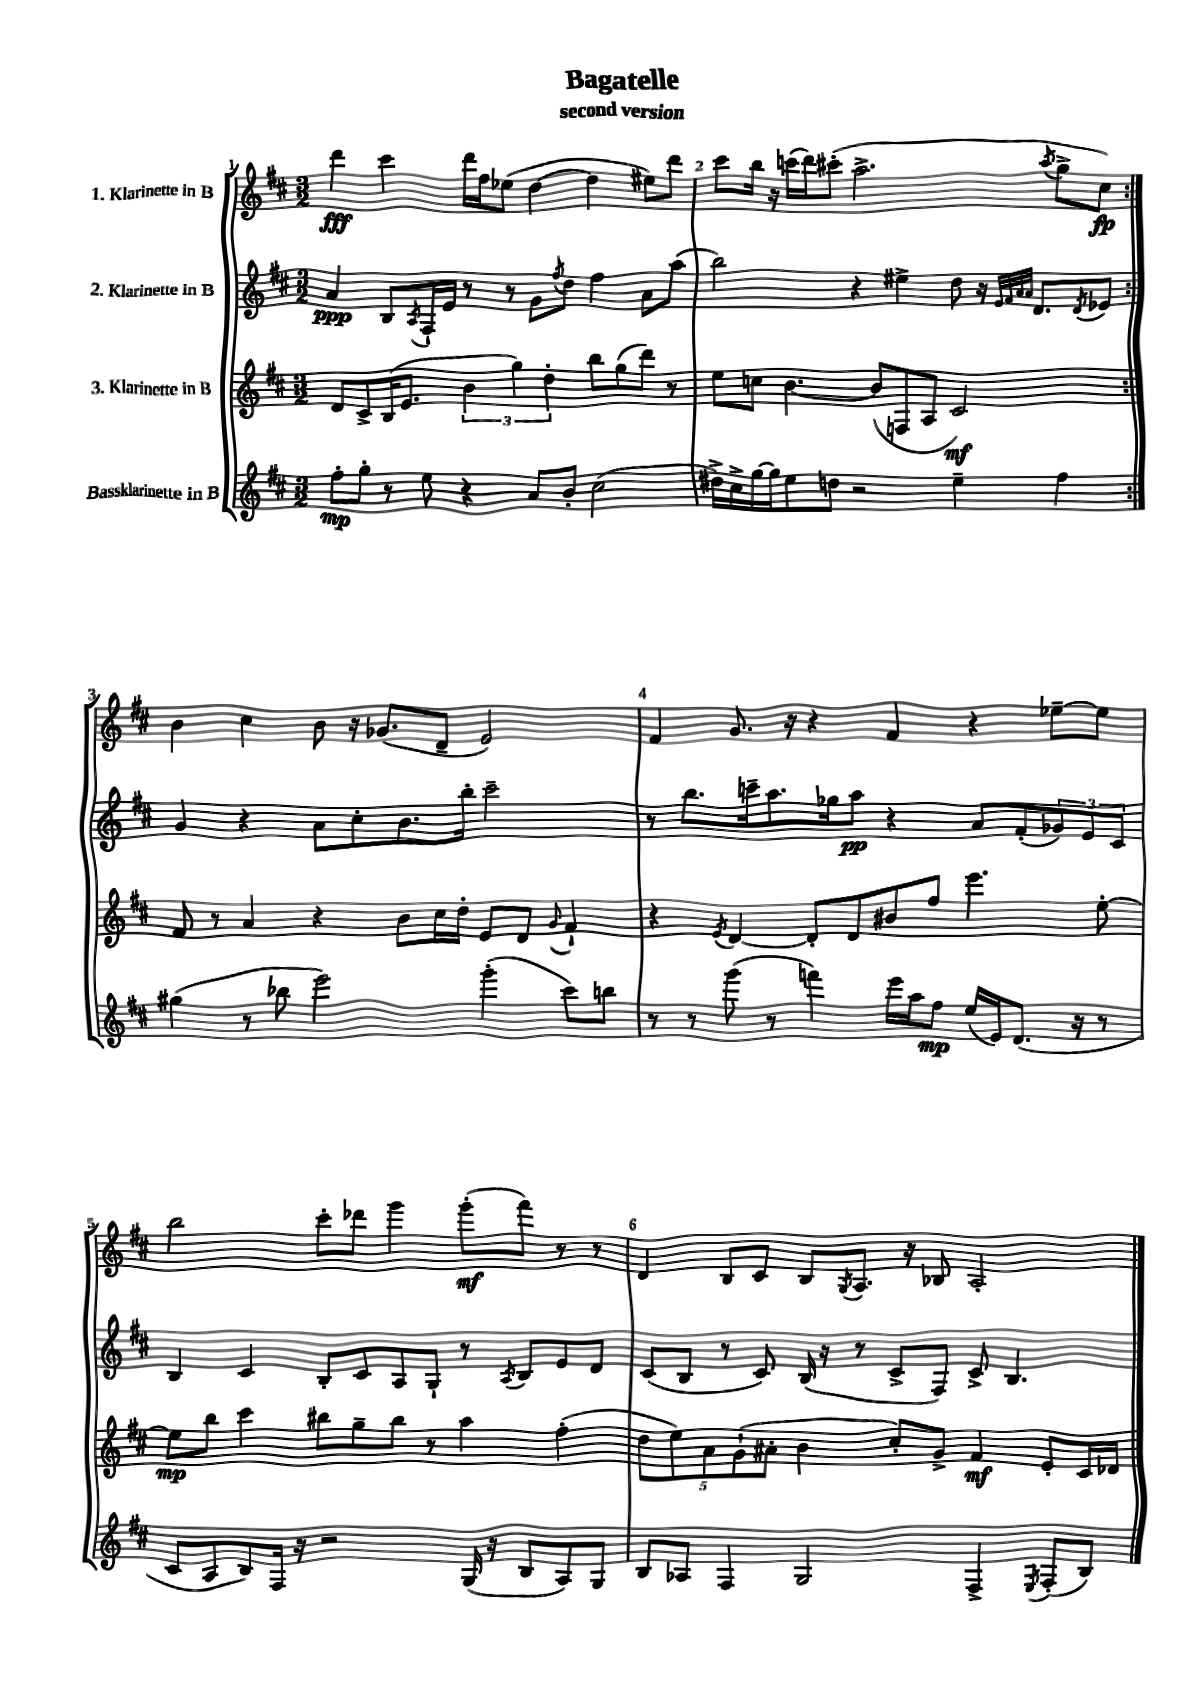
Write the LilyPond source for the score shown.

\header { title = "Bagatelle" subtitle = "second version" }
<<
\new StaffGroup <<
\new Staff = "s0" \with { instrumentName = "1. Klarinette in B" } {
    \clef treble \key d \major \numericTimeSignature \time 3/2
    \repeat volta 2 { d'''4\fff cis'''4 d'''16 fis''16 ees''8( d''4~ d''4 eis''8) d'''8 |
    cis'''8 b''16 r16 c'''16( d'''16) cis'''8-.( a''2.-> \acciaccatura { a''8 } g''8-> cis''8\fp) | }
    b'4 cis''4 b'8 r16 ges'8.( d'8-- e'2) |
    fis'4 g'8. r16 r4 fis'4 r4 ees''8~-- ees''8 |
    b''2 cis'''8-. des'''8 g'''4 g'''8-.\mf( fis'''8) r8 r8 |
    d'4 b8 cis'8 b8 \acciaccatura { g8 } a8. r16 bes8 a2-. \bar "|." |
}
\new Staff = "s1" \with { instrumentName = "2. Klarinette in B" } {
    \clef treble \key d \major \numericTimeSignature \time 3/2
    \repeat volta 2 { a'4\ppp b8 \acciaccatura { a8 } fis16-! e'16 r8 r8 g'8 \acciaccatura { fis''8 } d''8 fis''4 a'8 a''8( |
    b''2) r4 eis''4-> d''8 r16 \grace { e'32 fis'32 a'32 a'32 } d'8. \acciaccatura { d'8 } ees'8 | }
    g'4 r4 a'8 cis''8-. b'8. b''16-. cis'''2-- |
    r8 b''8. c'''16-- a''8. ges''16 a''8\pp r4 a'8 fis'8-.( \tuplet 3/2 { ges'8) e'8 cis'8 } |
    b4 cis'4 b8-. cis'8 a8 g8-! r8 \acciaccatura { a8 } b8 e'8 d'8 |
    cis'8( b8 r8 cis'8) b16( r16 r8 cis'8-> fis8) cis'8-> b4. \bar "|." |
}
\new Staff = "s2" \with { instrumentName = "3. Klarinette in B" } {
    \clef treble \key d \major \numericTimeSignature \time 3/2
    \repeat volta 2 { d'8 cis'8-> b16( e'8. \tuplet 3/2 { b'4 g''4) d''4-. } b''8 g''8( d'''8) r8 |
    e''8 c''8 b'4.~ b'8( f8 a8 cis'2\mf) | }
    fis'8 r8 a'4 r4 b'8 cis''16 d''16-. e'8 d'8 \appoggiatura { g'8 } fis'4-! |
    r4 \acciaccatura { e'8 } d'4~ d'8-. d'8 bis'8 fis''8 e'''4. e''8~-. |
    e''8\mp b''8 cis'''4 bis''8 g''8-- bis''8 r8 a''4 fis''4-.( |
    \tuplet 5/4 { d''8 e''8) a'8 g'8-!( ais'8-. } b'4 cis''8-.) g'8-> fis'4\mf e'8-. cis'16 des'16 \bar "|." |
}
\new Staff = "s3" \with { instrumentName = "Bassklarinette in B" } {
    \clef treble \key d \major \numericTimeSignature \time 3/2
    \repeat volta 2 { fis''8-.\mp g''8-. r8 e''8 r4 a'8 b'8-. cis''2( |
    dis''16->) cis''16-> g''16~ g''16 e''8 d''8 r2 e''4-- fis''4 | }
    gis''4( r8 bes''8 e'''2) g'''4-.( cis'''8) b''8 |
    r8 r8 g'''8( r8 f'''4) e'''16 a''16 fis''8\mp e''16( e'16) d'8.( r16 r8 |
    cis'8 a8 b8) fis16 r16 r2 g16( r16 b8 a8) g8 |
    b8 aes8 fis4 g2 fis4-> \acciaccatura { e8 } fis8-.( b8) \bar "|." |
}
>>
>>
\layout { \context { \Score \override BarNumber.break-visibility = ##(#f #t #t) barNumberVisibility = #all-bar-numbers-visible } }
